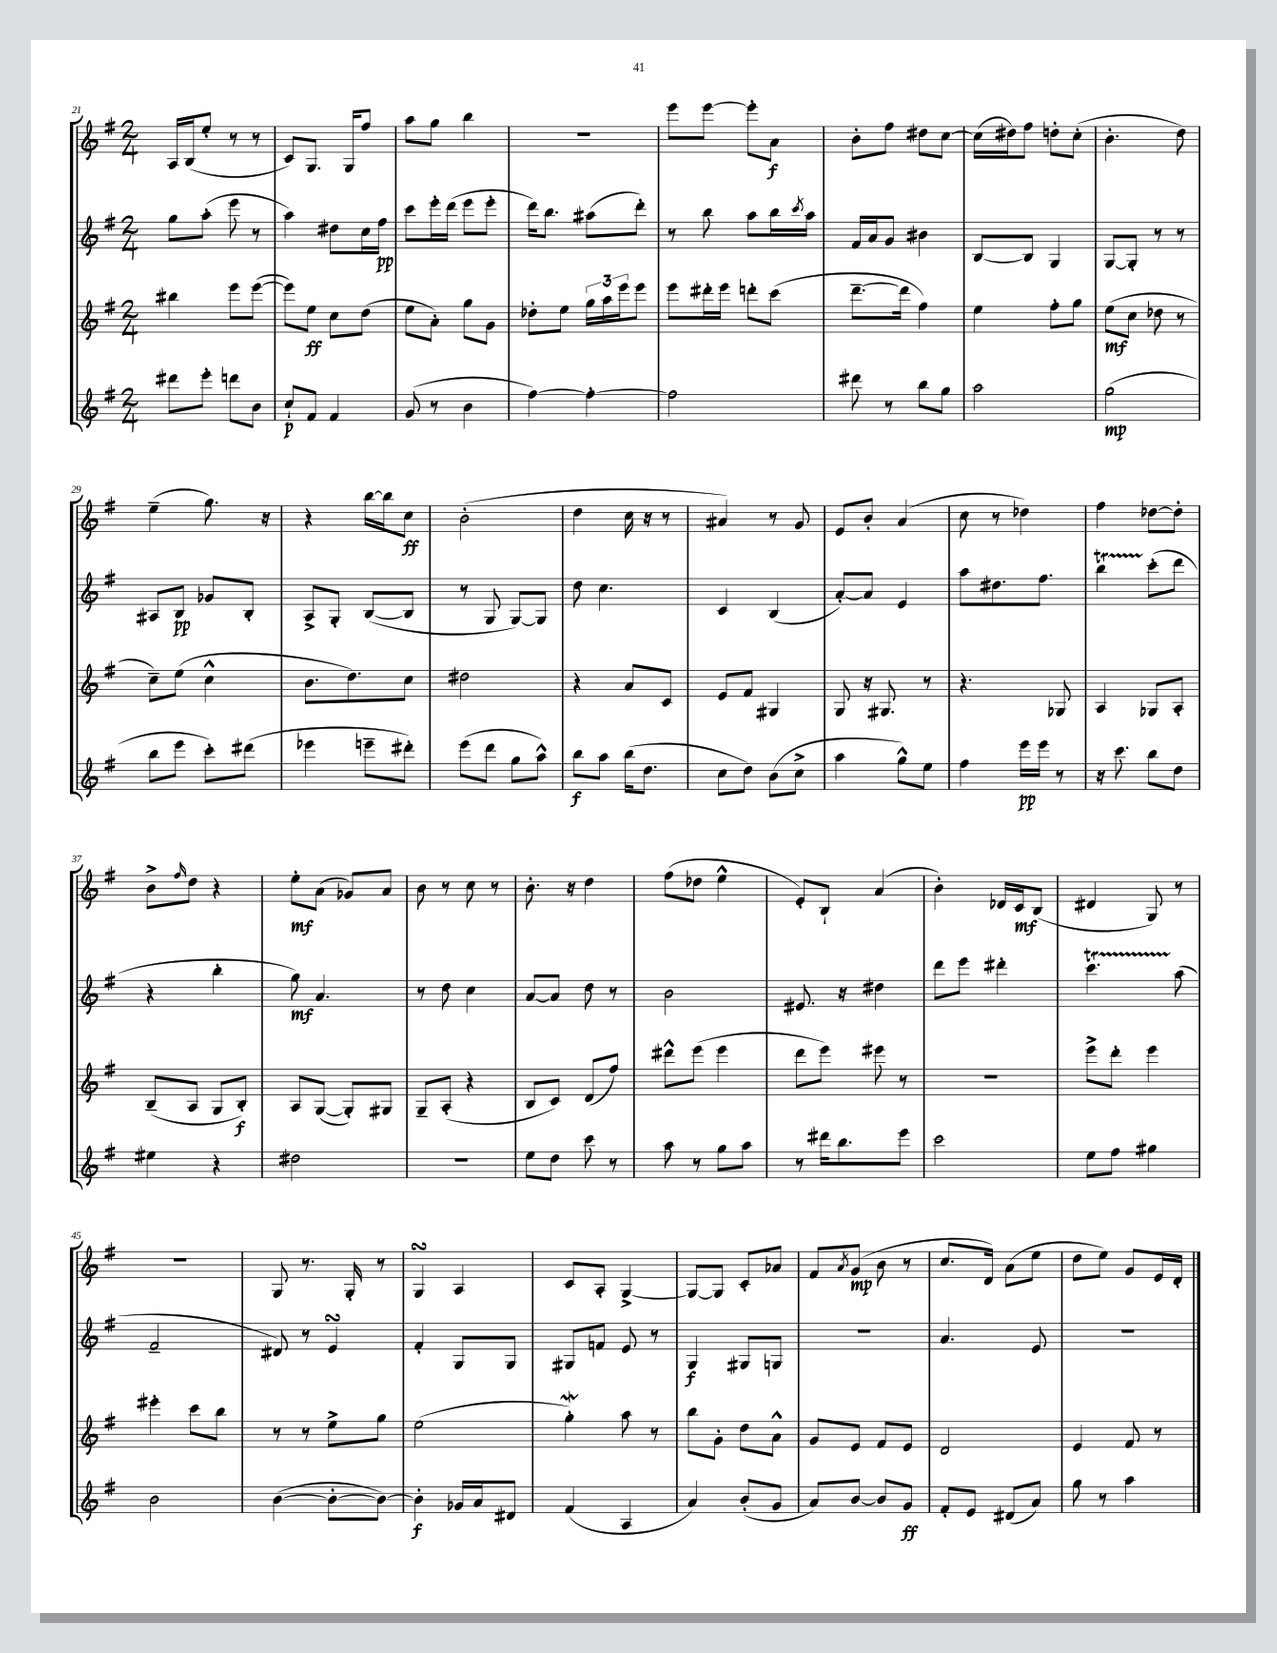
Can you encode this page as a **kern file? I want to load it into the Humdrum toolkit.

**kern	**kern	**kern	**kern
*staff4	*staff3	*staff2	*staff1
*clefG2	*clefG2	*clefG2	*clefG2
*k[f#]	*k[f#]	*k[f#]	*k[f#]
*M2/4	*M2/4	*M2/4	*M2/4
8ddd#\L	4bb#\	8gg\L	16A/LL
.	.	.	(16B/J
8eee'\J	.	(8aa'\J	8ee'/J
8ddd\L	8eee\L	8eee\	8r
8b\J	([8eee\J	8r	8r
=	=	=	=
8cc`/L	8eee\]L)	4aa\)	8c/L)
8f#/J	8ee\J	.	8.G/J
4f#/	8cc\L	8dd#\L	.
.	.	.	16G/LK
.	(8dd\J	16cc\L	8ff#/J
.	.	16ff#\JJ	.
=	=	=	=
(8g/	8ee\L	8ccc\L	8aa\L
8r	8a'\J)	16eee'\L	8gg\J
.	.	(16ddd\JJ	.
4b\	8gg\L	8eee\L	4bb\
.	8g\J	8eee'\J	.
=	=	=	=
[4ff#\)	8dd-'\L	16ddd\LK)	2r
.	.	8.bb\J	.
.	8ee\J	.	.
4ff#'\_	24gg\LL	(8aa#\L	.
.	24aa\	.	.
.	24eee\J	.	.
.	8eee\J	8ddd'\J)	.
=	=	=	=
2ff#\]	8eee\L	8r	8eee\L
.	16ddd#'\L	8bb\	[8eee\J
.	16eee\JJ	.	.
.	8ddd'\L	8aa\L	8eee'\]L
.	(8ccc\J	16bb\L	8a\J
.	.	8qccc/	.
.	.	16aa\JJ	.
=	=	=	=
8ddd#\	[8.ddd~\L	16f#/LL	8b'\L
.	.	16a/J	.
8r	.	8g/J	8ff#\J
.	16ddd\]Jk	.	.
8bb\L	4ff#\)	4b#\	8dd#\L
8gg\J	.	.	[8cc\J
=	=	=	=
2aa\	4ee\	[8B/L	(16cc\]LL
.	.	.	16dd#\J)
.	.	8B/]J	8ff#\J
.	8ff#'\L	4G/	8dd'\L
.	8gg\J	.	(8cc'\J
=	=	=	=
(2gg\	(8ee\L	[8G/L	4.b'\
.	8cc\J	8G'/]J	.
.	8dd-\	8r	.
.	8r	8r	8dd\)
=	=	=	=
8bb\L	8cc~\L)	8A#/L	(4ee~\
8eee\J	(8ee\J	8B/J	.
8ccc'\L)	4cc^^\	8g-/L	8.gg\)
(8ddd#\J	.	8B'/J	.
.	.	.	16r
=	=	=	=
4eee-\	8.b\L	8A^/L	4r
.	.	8G'/J	.
.	8.dd\)	.	.
8eee~\L	.	([8B/L	[16bb\LL
.	.	.	16bb\]J
8ddd#'\J)	8cc\J	8B/]J	8cc\J
=	=	=	=
(8eee\L	2dd#\	8r	(2b'\
8ddd\J	.	8G/	.
8gg\L	.	[8G/L)	.
8aa^^\J)	.	8G/]J	.
=	=	=	=
8bb\L	4r	8dd\	4dd\
8aa\J	.	4.cc\	.
(16bb\LK	8a/L	.	16cc\
8.dd\J	.	.	16r
.	8c/J	.	8r
=	=	=	=
8cc\L	8e/L	4c/	4a#/)
8dd\J)	8f#/J	.	.
(8b\L	4G#/	(4B/	8r
8cc^\J	.	.	8g/
=	=	=	=
4aa\	8G/	[8a'/L)	8e/L
.	16r	8a/]J	8b'/J
.	8.G#/	.	.
8gg^^\L)	.	4e/	(4a/
8ee\J	8r	.	.
=	=	=	=
4ff#\	4.r	8aa\L	8cc\
.	.	8.dd#\	8r
16eee\LL	.	.	4dd-\)
16eee\JJ	.	8.ff#\J	.
8r	8G-/	.	.
=	=	=	=
16r	4A/	4bb\	4ff#\
8.ccc\	.	.	.
8bb\L	8G-/L	(8ccc'\L	[8dd-\L
8dd\J	8A'/J	8ddd\J	8dd-'\]J
=	=	=	=
4ee#\	(8B~/L	4r	8b^\L
.	.	.	16qqff#/
.	8A/J	.	8dd\J
4r	8G/L	4bb'\	4r
.	8B'/J)	.	.
=	=	=	=
2dd#\	8A/L	8gg\)	8ee'\L
.	([8G/J	4.a/	(8a\J
.	8G'/]L)	.	8g-/L)
.	8G#/J	.	8a/J
=	=	=	=
2r	8G~/L	8r	8b\
.	(8A'/J	8dd\	8r
.	4r	4cc\	8cc\
.	.	.	8r
=	=	=	=
8ee\L	8B/L	[8a/L	8.b'\
8dd\J	8c/J)	8a/]J	.
.	.	.	16r
8ccc\	(8d/L	8dd\	4dd\
8r	8ff#/J)	8r	.
=	=	=	=
8aa\	8ddd#^^\L	2b\	(8ff#\L
8r	(8eee\J	.	8dd-\J
8gg\L	4eee\	.	4ee^^\
8aa\J	.	.	.
=	=	=	=
8r	8ddd\L	8.e#/	8e'/L)
16ddd#\LK	8eee\J)	.	8B`/J
8.bb\	.	16r	.
.	8eee#\	4dd#\	(4a/
8eee\J	8r	.	.
=	=	=	=
2ccc\	2r	8ddd\L	4b'\)
.	.	8eee\J	.
.	.	4ddd#'\	16d-/LL
.	.	.	16c/J
.	.	.	(8B/J
=	=	=	=
8ee\L	8eee^\L	4.ccc\	4d#/
8ff#\J	8ddd'\J	.	.
4gg#\	4eee\	.	8G/)
.	.	(8aa\	8r
=	=	=	=
2b\	4eee#'\	2f#~/	2r
.	8ccc\L	.	.
.	8bb\J	.	.
=	=	=	=
([4b\	8r	8d#/)	8G/
.	8r	8r	8.r
8b'\_L	8ee^\L	4e/	.
.	.	.	16G'/
8b\_J)	8gg\J	.	8r
=	=	=	=
4b'\]	(2ee\	4f#'/	4G/
16g-/LL	.	8G/L	4A/
16a/J	.	.	.
8d#/J	.	8G/J	.
=	=	=	=
(4f#/	4gg'\)	8G#/L	8c/L
.	.	8f/J	8A'/J
4A/	8aa\	8e/	[4G^/
.	8r	8r	.
=	=	=	=
4a/)	8bb\L	4G/	8G/_L
.	8g'\J	.	8G/]J
(8b'/L	8dd\L	8G#/L	8c'/L
8g/J	8a^^\J	8G/J	8a-/J
=	=	=	=
8a/L)	8g/L	2r	8f#/L
.	.	.	8qa/
[8b/J	8e/J	.	(8g/J
8b/]L	8f#/L	.	8b\
8g/J	8e/J	.	8r
=	=	=	=
8f#'/L	2d/	4.a/	8.cc/L
8e/J	.	.	.
.	.	.	16d/Jk)
(8d#/L	.	.	(8a\L
8a/J)	.	8e/	8ee\J
=	=	=	=
8gg\	4e/	2r	8dd\L
8r	.	.	8ee\J)
4aa\	8f#/	.	8g/L
.	8r	.	16e/L
.	.	.	16d'/JJ
==	==	==	==
*-	*-	*-	*-
